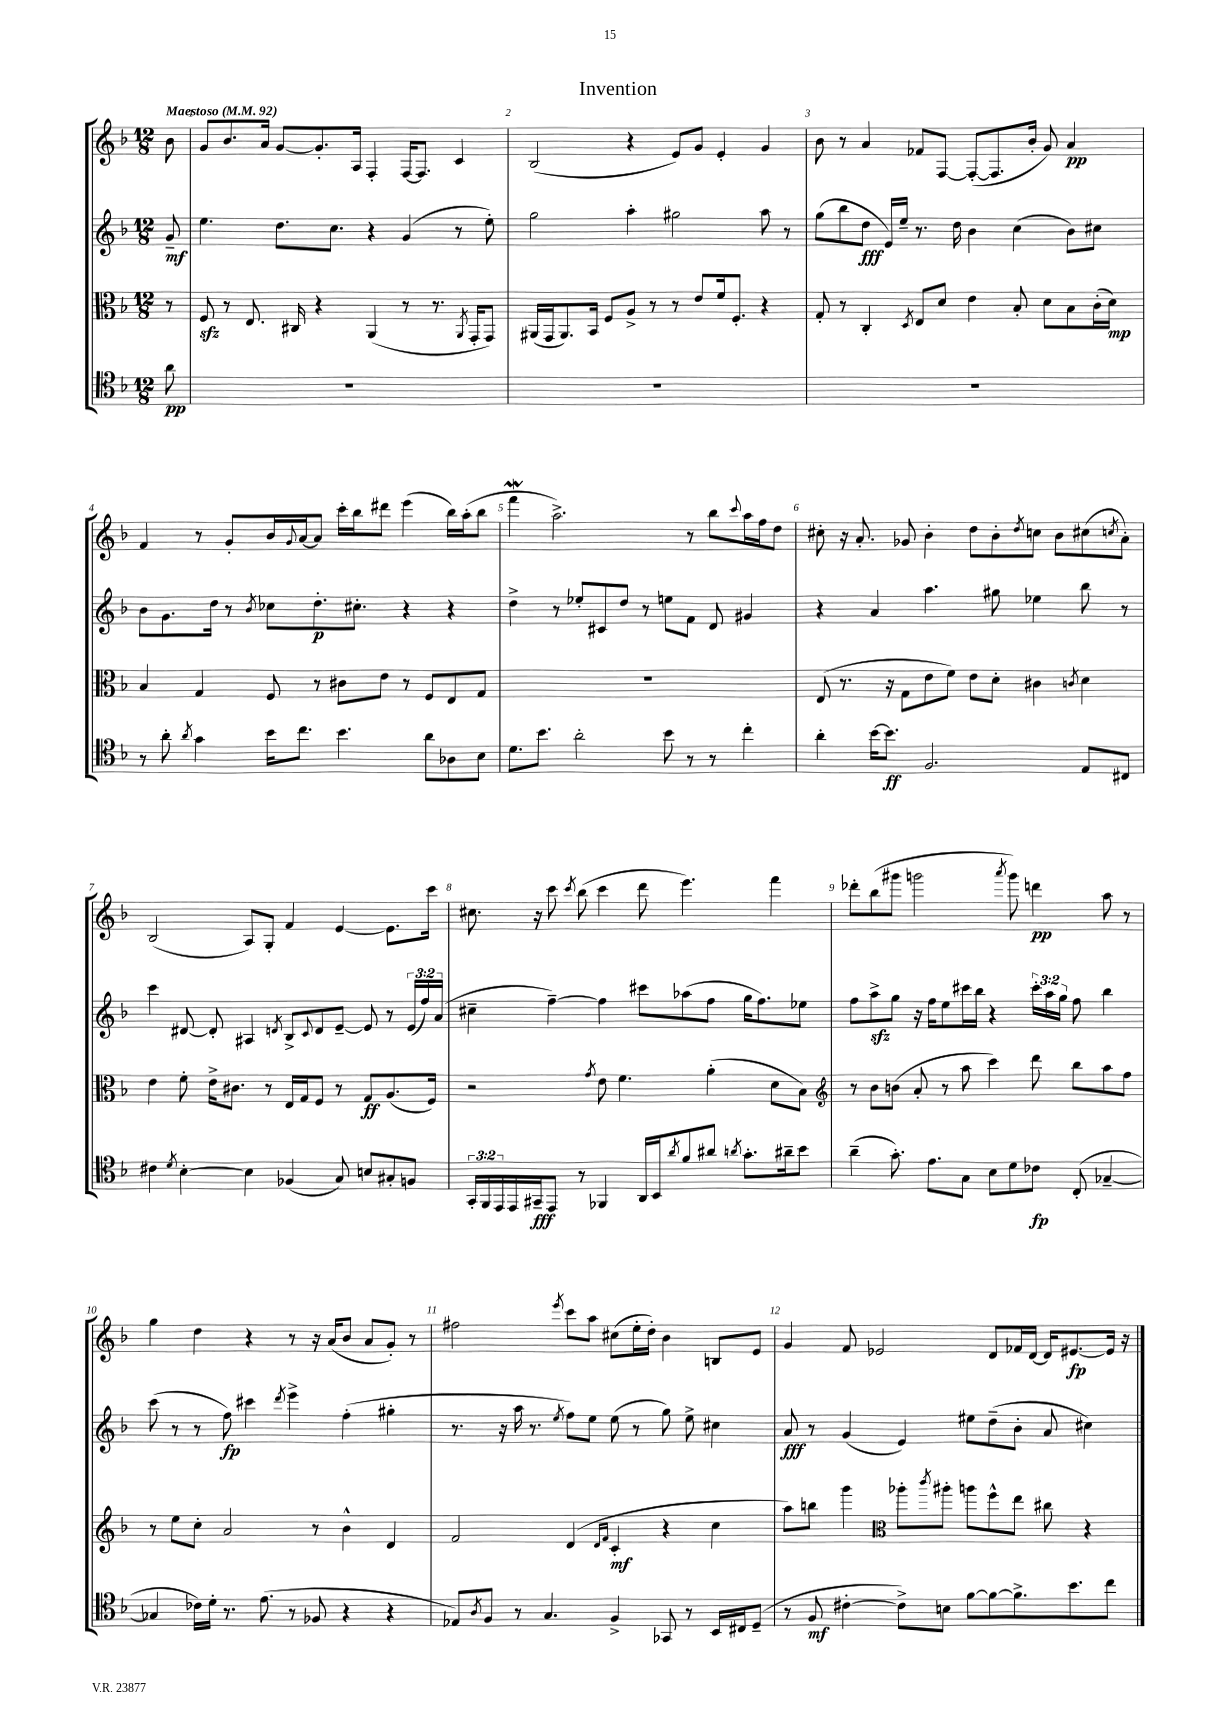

**kern	**dynam	**kern	**dynam	**kern	**dynam	**kern	**dynam
*part4	*part4	*part3	*part3	*part2	*part2	*part1	*part1
*staff4	*staff4	*staff3	*staff3	*staff2	*staff2	*staff1	*staff1
*clefC4	*	*clefC3	*	*clefG2	*	*clefG2	*
*k[b-]	*	*k[b-]	*	*k[b-]	*	*k[b-]	*
*M12/8	*	*M12/8	*	*M12/8	*	*M12/8	*
*MM92	*	*MM92	*	*MM92	*	*MM92	*
=	=	=	=	=	=	=	=
!	!	!	!	!	!	!LO:TX:a:B:t=Maestoso	!
8a\	pp	8r	.	8g~/	mf	8b-\	.
=1	=1	=1	=1	=1	=1	=1	=1
1.r	.	8Fzz/	.	4.ee\	.	8g/L	.
.	.	8r	.	.	.	8.b-/	.
.	.	8.E/	.	.	.	.	.
.	.	.	.	.	.	16a/Jk	.
.	.	.	.	8.dd\L	.	[8g/L	.
.	.	16C#X/	.	.	.	.	.
.	.	4r	.	.	.	8.g'/]	.
.	.	.	.	8.cc\J	.	.	.
.	.	.	.	.	.	16A/Jk	.
.	.	(4AA/	.	4r	.	4F'/	.
.	.	8r	.	(4g/	.	[16F/KL	.
.	.	.	.	.	.	8.F/J]	.
.	.	8.r	.	.	.	.	.
.	.	.	.	8r	.	4c/	.
.	.	8qAA/	.	.	.	.	.
.	.	16GG'/KL	.	.	.	.	.
.	.	8GG/J)	.	8ee'\)	.	.	.
=2	=2	=2	=2	=2	=2	=2	=2
1.r	.	(16AA#X/LL	.	2gg\	.	(2B-/	.
.	.	16GG/J	.	.	.	.	.
.	.	8.AA#/)	.	.	.	.	.
.	.	16BB-/Jk	.	.	.	.	.
.	.	8F/L	.	.	.	.	.
.	.	8A^/J	.	4aa'\	.	4r	.
.	.	8r	.	.	.	.	.
.	.	8r	.	2gg#X\	.	8e/L)	.
.	.	8e/L	.	.	.	8g/J	.
.	.	16f/k	.	.	.	4e'/	.
.	.	8.F'/J	.	.	.	.	.
.	.	4r	.	8aa\	.	4g/	.
.	.	.	.	8r	.	.	.
=3	=3	=3	=3	=3	=3	=3	=3
1.r	.	8G'/	.	(8gg\L	.	8b-\	.
.	.	8r	.	8bb-\	.	8r	.
.	.	4C'/	.	8dd\J	fff	4a/	.
.	.	.	.	16e/LL)	.	.	.
.	.	.	.	16ee~/JJ	.	.	.
.	.	8qD/	.	.	.	.	.
.	.	8E/L	.	8.r	.	8f-X/L	.
.	.	8d/J	.	.	.	[8F/J	.
.	.	.	.	16dd\	.	.	.
.	.	4e\	.	4b-\	.	(8F'/L_	.
.	.	.	.	.	.	8.F/]	.
.	.	8B-'/	.	(4cc\	.	.	.
.	.	.	.	.	.	16b-'/Jk	.
.	.	8d\L	.	.	.	8g/)	.
.	.	8B-\	.	8b-\L)	.	4a/	pp
.	.	(16c'\L	.	8cc#X\J	.	.	.
.	.	16d\JJ)	mp	.	.	.	.
!!LO:LB:g=z
=4	=4	=4	=4	=4	=4	=4	=4
8r	.	4B-/	.	8b-\L	.	4f/	.
8a'\	.	.	.	8.g\	.	.	.
8qa/	.	.	.	.	.	.	.
4g\	.	4G/	.	.	.	8r	.
.	.	.	.	16dd\Jk	.	.	.
.	.	.	.	8r	.	8g'/L	.
.	.	.	.	8qb-/	.	.	.
16b-\KL	.	8F/	.	8cc-X\L	.	16b-/L	.
.	.	.	.	.	.	8qqg/	.
8.cc\J	.	.	.	.	.	[16a/J	.
.	.	8r	.	8.dd'\	p	8a/J]	.
4.b-\	.	8c#X\L	.	.	.	16ccc'\LL	.
.	.	.	.	8.cc#X'\J	.	16bb-\J	.
.	.	8e\J	.	.	.	8ddd#X\J	.
.	.	8r	.	4r	.	(4eee\	.
8a\L	.	8F/L	.	.	.	.	.
8A-X\	.	8E/	.	4r	.	16bb-\LL)	.
.	.	.	.	.	.	(16aa'\J	.
8B-\J	.	8G/J	.	.	.	8bb-\J	.
=5	=5	=5	=5	=5	=5	=5	=5
8.d\L	.	1.r	.	4dd^\	.	4fffw\	.
8.b-\J	.	.	.	.	.	.	.
.	.	.	.	8r	.	2.aa^\)	.
2a'\	.	.	.	8ee-X'/L	.	.	.
.	.	.	.	8c#X/	.	.	.
.	.	.	.	8dd/J	.	.	.
.	.	.	.	8r	.	.	.
8b-\	.	.	.	8een\L	.	.	.
8r	.	.	.	8f\J	.	8r	.
8r	.	.	.	8d/	.	8bb-\L	.
.	.	.	.	.	.	8qqccc/	.
4cc'\	.	.	.	4g#X/	.	16aa\L	.
.	.	.	.	.	.	16ff\J	.
.	.	.	.	.	.	8dd\J	.
=6	=6	=6	=6	=6	=6	=6	=6
4a'\	.	(8E/	.	4r	.	8cc#X'\	.
.	.	8.r	.	.	.	16r	.
.	.	.	.	.	.	8.a'/	.
[16b-\KL	.	.	.	4a/	.	.	.
8.b-\J]	ff	16r	.	.	.	.	.
.	.	8G\L	.	.	.	8g-X/	.
2.F/	.	8e\	.	4.aa\	.	4b-'\	.
.	.	8f\J)	.	.	.	.	.
.	.	8e\L	.	.	.	8dd\L	.
.	.	8d'\J	.	8gg#X\	.	8b-'\	.
.	.	.	.	.	.	8qdd/	.
.	.	4c#X\	.	4ee-X\	.	8ccn\J	.
.	.	.	.	.	.	8b-\L	.
.	.	8qcn/	.	.	.	.	.
8E/L	.	4d\	.	8bb-\	.	(8cc#X\	.
.	.	.	.	.	.	8qccn/	.
8C#X/J	.	.	.	8r	.	8a'\J)	.
!!LO:LB:g=z
=7	=7	=7	=7	=7	=7	=7	=7
4c#X\	.	4e\	.	4ccc\	.	(2B-/	.
8qd/	.	.	.	.	.	.	.
[4B-'\	.	8f'\	.	[8d#X/	.	.	.
.	.	16e^\KL	.	8d#'/]	.	.	.
.	.	8.c#X\J	.	.	.	.	.
4B-\]	.	.	.	4A#X/	.	8A/L)	.
.	.	8r	.	.	.	8G'/J	.
.	.	.	.	8qdn/	.	.	.
(4F-X/	.	16E/LL	.	8B-^/L	.	4f/	.
.	.	16G/J	.	.	.	.	.
.	.	.	.	8qqc/	.	.	.
.	.	8F/J	.	8d/	.	.	.
8G/)	.	8r	.	[8e~/J	.	[4e/	.
8Bn/L	.	8G/L	ff	8e/]	.	.	.
8G#X'/	.	(8.A/	.	8r	.	8.e\L]	.
8Fn/J	.	.	.	(24e/LL	.	.	.
.	.	.	.	24ff/)	.	.	.
.	.	16F/Jk)	.	.	.	16ccc\Jk	.
.	.	.	.	(24a/JJ	.	.	.
=8	=8	=8	=8	=8	=8	=8	=8
24GG'/LL	.	2r	.	4cc#X~\	.	8.cc#X\	.
24FF/	.	.	.	.	.	.	.
24EE/	.	.	.	.	.	.	.
16EE/	.	.	.	.	.	.	.
16GG#X~/J	fff	.	.	.	.	16r	.
8EE/J	.	.	.	[4ff~\)	.	8ccc\	.
.	.	.	.	.	.	8qccc/	.
8r	.	.	.	.	.	(8bb-\	.
.	.	8qg/	.	.	.	.	.
4FF-X/	.	8e\	.	4ff\]	.	4ccc\	.
.	.	4.f\	.	.	.	.	.
16AA/LL	.	.	.	8ccc#X\L	.	8ddd\	.
16BB-/J	.	.	.	.	.	.	.
8qa/	.	.	.	.	.	.	.
8f/	.	.	.	(8aa-X\	.	4.eee\)	.
8a#X/J	.	(4a'\	.	8ff\J	.	.	.
8qan/	.	.	.	.	.	.	.
8.g'\L	.	.	.	16gg\KL	.	.	.
.	.	.	.	8.ff\)	.	.	.
.	.	8d\L	.	.	.	4fff\	.
16a#X~\k	.	.	.	.	.	.	.
8b-\J	.	8B-\J)	.	8ee-X\J	.	.	.
=9	=9	=9	=9	=9	=9	=9	=9
*	*	*clefG2	*	*	*	*	*
(4a~\	.	8r	.	8ff\L	.	8ddd-X'\L	.
.	.	8b-\L	.	8aazz^\	.	(8bb-\	.
8.g'\)	.	(8bn\J	.	8gg\J	.	8ggg#X\J	.
.	.	8a'/	.	16r	.	2gggn\	.
8.e\L	.	.	.	16ff\KL	.	.	.
.	.	8r	.	8ee\	.	.	.
8G\J	.	8aa\	.	16ccc#X\L	.	.	.
.	.	.	.	16bb-\JJ	.	.	.
8B-\L	.	4ccc\)	.	4r	.	.	.
.	.	.	.	.	.	8qaaa/	.
8d\	.	.	.	.	.	8ggg\)	.
8c-X\J	fp	8ddd\	.	24ccc#'\LL	.	4dddn\	pp
.	.	.	.	24aa\	.	.	.
.	.	.	.	24gg\JJ	.	.	.
(8C'/	.	8bb-\L	.	8ff\	.	.	.
[4G-X~/	.	8aa\	.	4bb-\	.	8aa\	.
.	.	8ff\J	.	.	.	8r	.
!!LO:LB:g=z
=10	=10	=10	=10	=10	=10	=10	=10
4G-X/]	.	8r	.	(8ccc\	.	4gg\	.
.	.	8ee\L	.	8r	.	.	.
16c-X\LL)	.	8cc'\J	.	8r	.	4dd\	.
16d'\JJ	.	.	.	.	.	.	.
8.r	.	2a/	.	8ff\)	fp	.	.
.	.	.	.	4ccc#X\	.	4r	.
(8.e\	.	.	.	.	.	.	.
.	.	.	.	8qddd/	.	.	.
8r	.	.	.	4eee^\	.	8r	.
8F-X/	.	8r	.	.	.	16r	.
.	.	.	.	.	.	(16a/KL	.
4r	.	4b-^^\	.	(4ff'\	.	8b-/J	.
.	.	.	.	.	.	8a/L	.
4r	.	4d/	.	4gg#X'\	.	8g'/J)	.
.	.	.	.	.	.	8r	.
=11	=11	=11	=11	=11	=11	=11	=11
8E-X/L)	.	2f/	.	8.r	.	2ff#X\	.
8qA/	.	.	.	.	.	.	.
8F/J	.	.	.	.	.	.	.
.	.	.	.	16r	.	.	.
8r	.	.	.	16aa\	.	.	.
.	.	.	.	8.r	.	.	.
4.G/	.	.	.	.	.	.	.
.	.	.	.	8qee/	.	8qeee/	.
.	.	(4d/	.	8ff\L)	.	8ccc\L	.
.	.	.	.	8ee\J	.	8aa\J	.
.	.	16qqd/LL	.	.	.	.	.
.	.	16qqf/JJ	.	.	.	.	.
4F^/	.	4c'/	mf	(8ee\	.	(8cc#X\L	.
.	.	.	.	8r	.	16ee'\L	.
.	.	.	.	.	.	16dd'\JJ)	.
8GG-X/	.	4r	.	8gg\)	.	4b-\	.
8r	.	.	.	8ee^\	.	.	.
16BB-/LL	.	4cc\	.	4cc#X\	.	8Bn/L	.
16C#X/J	.	.	.	.	.	.	.
(8D~/J	.	.	.	.	.	8e/J	.
=12	=12	=12	=12	=12	=12	=12	=12
8r	.	8aa\L)	.	8a/	fff	4g/	.
8F/	mf	8bbn\J	.	8r	.	.	.
[4c#X'\	.	4ggg\	.	(4g/	.	8f/	.
.	.	.	.	.	.	2e-X/	.
*	*	*clefC3	*	*	*	*	*
8c#^\L])	.	8aa-X'\L	.	4e/)	.	.	.
.	.	8qccc/	.	.	.	.	.
8Bn\J	.	8aa#X'\J	.	.	.	.	.
[8f\L	.	8aan\L	.	8ee#X\L	.	.	.
8f\_	.	8ff^^\	.	(8dd~\	.	8d/L	.
8.f^\]	.	8ee\J	.	8b-'\J	.	16f-X/L	.
.	.	.	.	.	.	[16d/JJ	.
.	.	8cc#X\	.	8a/	.	16d/KL]	.
8.b-\	.	.	.	.	.	[8.e#X/	fp
.	.	4r	.	4cc#X\)	.	.	.
8cc\J	.	.	.	.	.	16e#/Jk]	.
.	.	.	.	.	.	16r	.
==	==	==	==	==	==	==	==
*-	*-	*-	*-	*-	*-	*-	*-
